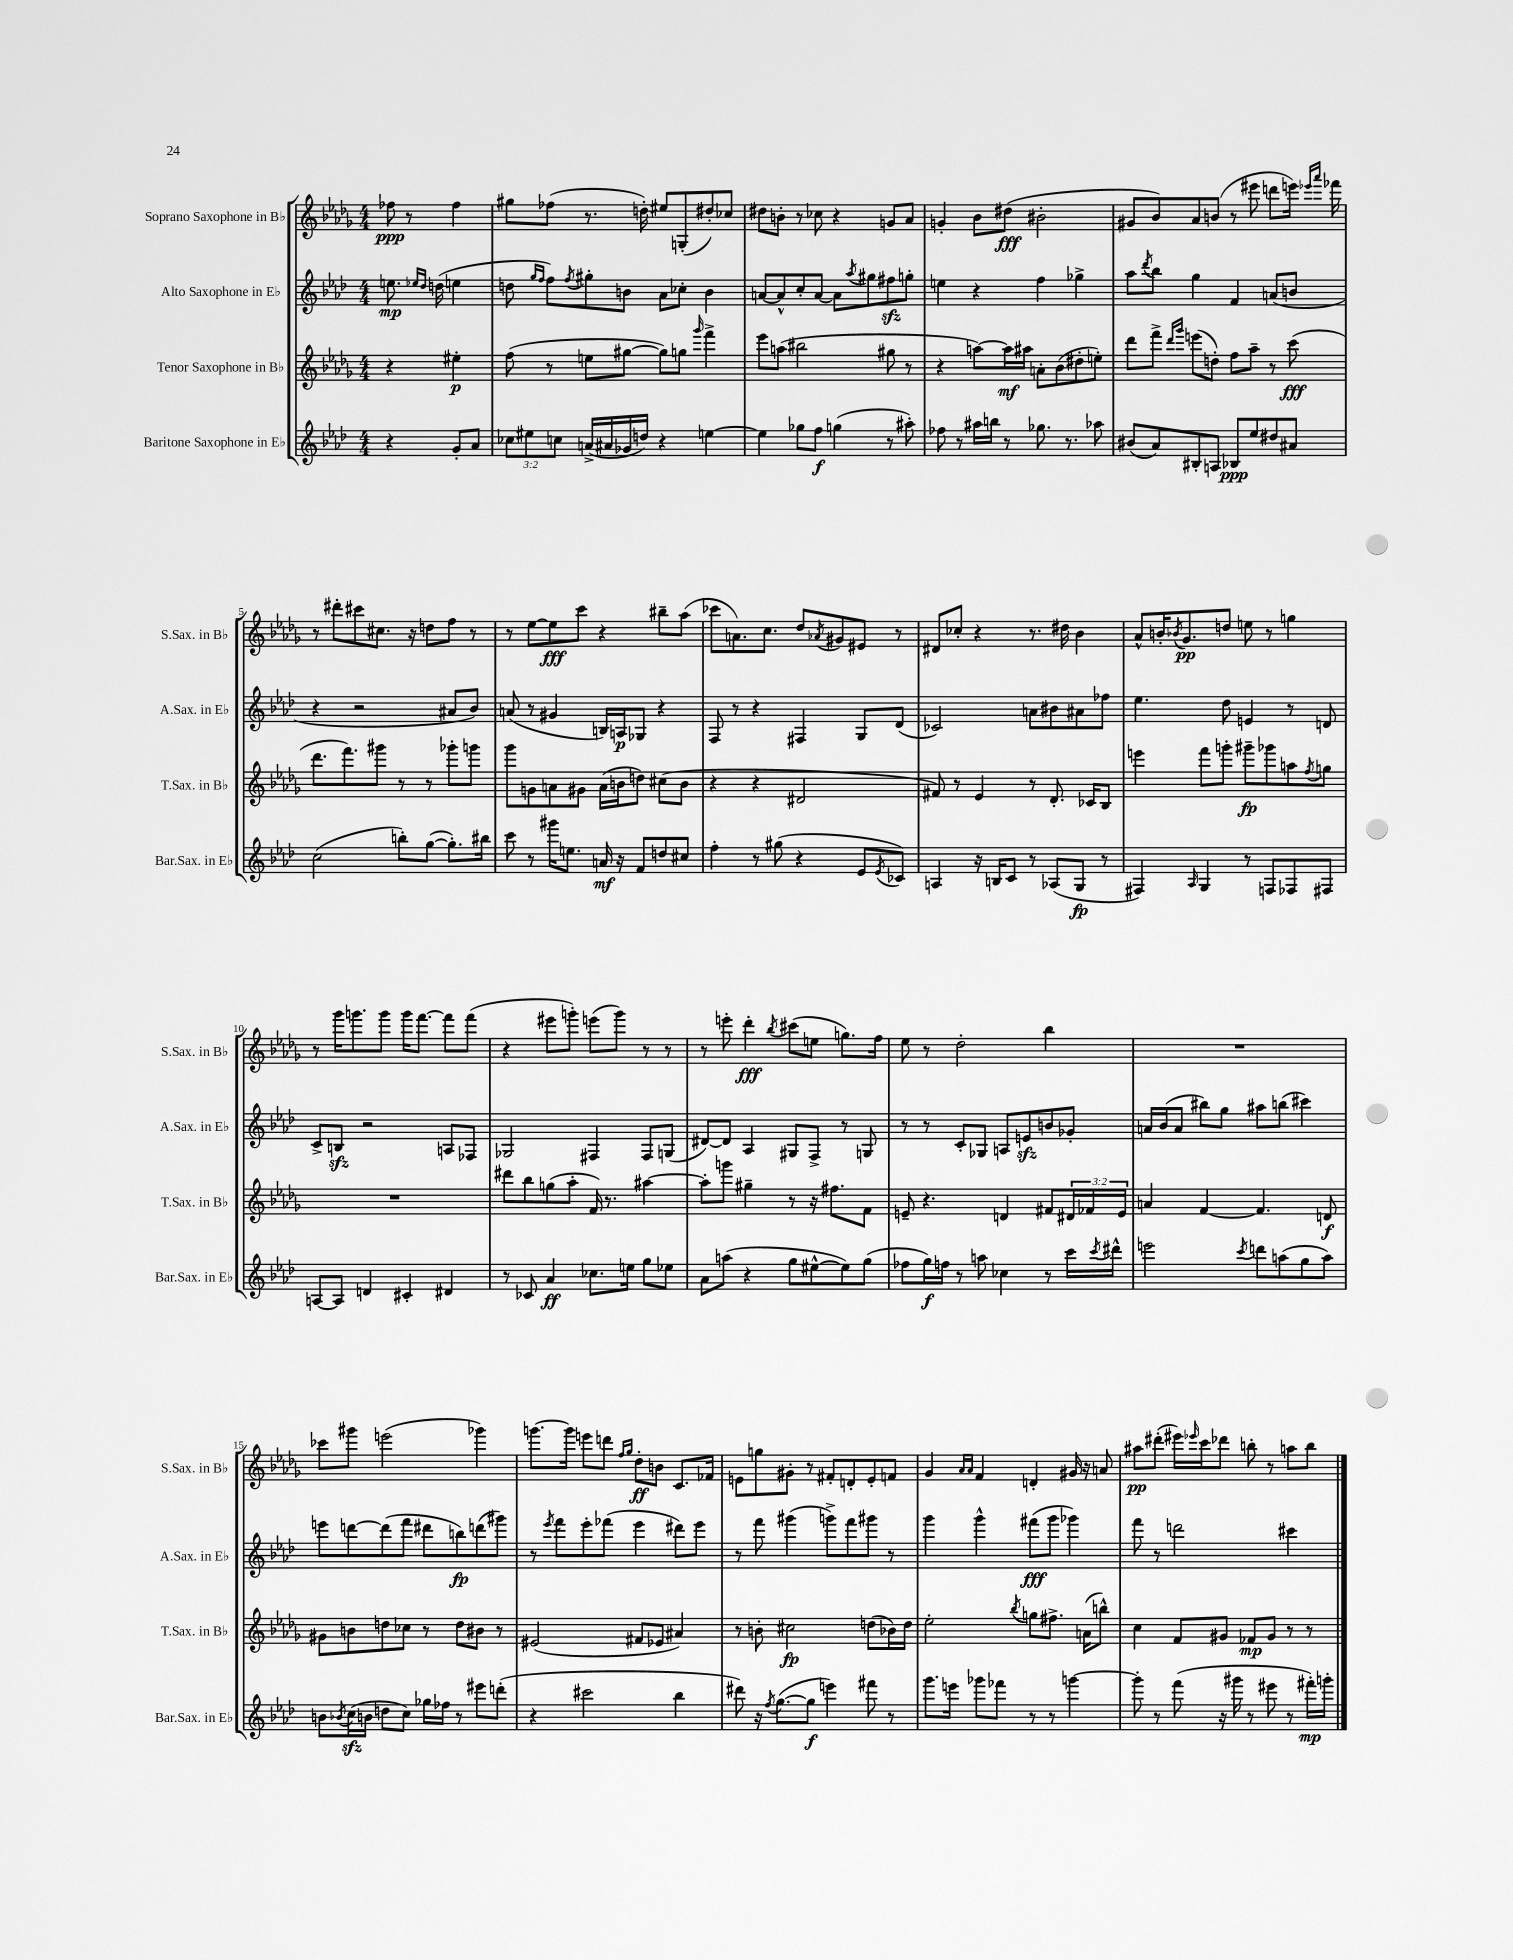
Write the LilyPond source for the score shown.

<<
\new StaffGroup <<
\new Staff = "s0" \with { instrumentName = "Soprano Saxophone in Bb" shortInstrumentName = "S.Sax. in Bb" } {
    \clef treble \key des \major \numericTimeSignature \time 4/4 \partial 2
    fes''8\ppp r8 fes''4 |
    gis''8 fes''8( r8. d''16-.) eis''8 g8-.( dis''8-.) ces''8 |
    dis''8 b'8-. r8 ces''8 r4 g'8 aes'8 |
    g'4-. bes'8 dis''8\fff( bis'2-. |
    gis'8 bes'8) aes'8 b'8( r8 eis'''8 d'''8 e'''16) \grace { ees'''16 aes'''16 } fes'''16 |
    r8 dis'''8-. cis'''8 cis''8. r16 d''8 f''8 r8 |
    r8 ees''8~ ees''8\fff c'''8 r4 bis''8-- aes''8( |
    ces'''8 a'8.) c''8. des''8 \acciaccatura { aes'8 } gis'8 eis'8 r8 |
    dis'8 ces''8-. r4 r8. dis''16 bes'4 |
    aes'8-^ b'16-. \acciaccatura { bes'8 } ges'8.\pp d''8 e''8 r8 g''4 |
    r8 ges'''16 g'''8. g'''8 g'''16 f'''8.~ f'''8 f'''8( |
    r4 eis'''8 g'''8-.) e'''8( g'''8) r8 r8 |
    r8 e'''8-. des'''4-.\fff \acciaccatura { bes''8 } cis'''8( e''8 g''8.) f''16 |
    ees''8 r8 des''2-. bes''4 |
    R1 |
    ces'''8 gis'''8 e'''2( ges'''4) |
    g'''8.~ g'''16 e'''8 d'''8 \grace { f''16 ges''16 } des''8-.\ff b'8 c'8. fes'16 |
    e'8 g''8 gis'8-. r8 fis'8-. d'8-. e'8-. f'8 |
    ges'4 \grace { aes'16 aes'16 } f'4 d'4-. gis'16 r16 a'8 |
    ais''8\pp dis'''8-.( eis'''16) \grace { ees'''16 } c'''16 des'''8 b''8-. r8 a''8 b''8 \bar "|." |
}
\new Staff = "s1" \with { instrumentName = "Alto Saxophone in Eb" shortInstrumentName = "A.Sax. in Eb" } {
    \clef treble \key aes \major \numericTimeSignature \time 4/4 \partial 2
    e''8.\mp \grace { ees''16 des''16 } d''16( e''4 |
    d''8 \grace { g''16 f''16 } f''8) \acciaccatura { f''8 } gis''8-. b'8 aes'8 ces''8-. b'4 |
    a'8~ a'8-^ c''8-. a'8~ a'8 \acciaccatura { aes''8 } gis''8 fis''8\sfz g''8-. |
    e''4 r4 f''4 ges''4-> |
    aes''8 \acciaccatura { des'''8 } bes''8 g''4 f'4 a'8( b'8 |
    r4 r2 ais'8 bes'8) |
    a'8( r8 gis'4 b16) a16\p ges8 r4 |
    f8 r8 r4 fis4 g8 des'8( |
    ces'2) a'8 bis'8 ais'8 fes''8 |
    ees''4. des''8 e'4 r8 d'8 |
    c'8-> b8\sfz r2 a8 fes8 |
    ges2 fis4 fis8 g8( |
    dis'8~) dis'8 aes4 gis8 f8-> r8 g8 |
    r8 r8 c'8-. ges8 a8 e'8\sfz b'8 ges'8-. |
    a'16 bes'16( a'8 bis''8) g''8 ais''8 b''8( cis'''4) |
    e'''8 d'''8~ d'''8( f'''8 dis'''8 b''8\fp) d'''8( gis'''8) |
    r8 \acciaccatura { ees'''8 } f'''8 ees'''8-. fes'''8( ees'''4 dis'''8) ees'''8 |
    r8 f'''8 gis'''4( g'''8->) f'''8 gis'''8 r8 |
    g'''4 g'''4-^ fis'''8\fff( g'''8 ges'''4) |
    f'''8 r8 d'''2 cis'''4 \bar "|." |
}
\new Staff = "s2" \with { instrumentName = "Tenor Saxophone in Bb" shortInstrumentName = "T.Sax. in Bb" } {
    \clef treble \key des \major \numericTimeSignature \time 4/4 \override Staff.TupletNumber.text = #tuplet-number::calc-fraction-text \partial 2
    r4 eis''4-.\p |
    f''8( r8 e''8 gis''8~ gis''8) g''8 \grace { ges'''16 } f'''4-> |
    ees'''8 a''8( bis''2 gis''8 r8 |
    r4 a''8~) a''16\mf ais''16 a'8-. bes'8( dis''8-. e''8-.) |
    des'''8 f'''8-> \grace { des'''16 ges'''16 } e'''8( d''8-.) f''8 aes''8-- r8 c'''8\fff( |
    des'''8. f'''8.) gis'''8 r8 r8 ges'''8-. g'''8 |
    ges'''8 g'8 a'8 gis'8 a'16( b'16 d''8) cis''8( b'8 |
    r4 r4 dis'2 |
    fis'8) r8 ees'4 r8 des'8.-. ces'16 bes8 |
    e'''4 f'''8 g'''8-. gis'''8--\fp ges'''8 a''8 \acciaccatura { f''8 } g''8 |
    R1 |
    dis'''8 bes''8 g''8( aes''8-. f'16) r8. ais''4~ |
    ais''8-. g'''8 gis''4-- r8 r16 fis''8. f'8 |
    e'8-- r4. d'4 fis'8 \tuplet 3/2 { dis'16 fes'16 e'16 } |
    a'4 f'4~ f'4. d'8\f |
    gis'8 b'8 d''8 ces''8 r8 d''8 bis'8 r8 |
    eis'2( fis'8 ees'8 ais'4) |
    r8 b'8-. cis''2\fp d''8( bes'16) d''16 |
    ees''2-. \acciaccatura { bes''8 } g''8 fis''8.-> a'16( b''8-^) |
    c''4 f'8 gis'8 fes'8\mp gis'8 r8 r8 \bar "|." |
}
\new Staff = "s3" \with { instrumentName = "Baritone Saxophone in Eb" shortInstrumentName = "Bar.Sax. in Eb" } {
    \clef treble \key aes \major \numericTimeSignature \time 4/4 \override Staff.TupletNumber.text = #tuplet-number::calc-fraction-text \partial 2
    r4 g'8-. aes'8 |
    \tuplet 3/2 { ces''8 eis''8 c''8 } a'16->( ais'16 ges'16 d''16) r4 e''4~ |
    e''4 ges''8 f''8\f g''4( r8 ais''8-.) |
    fes''8 r8 ais''16 b''16 r8 ges''8. r8. aes''8 |
    bis'8( aes'8) bis8-. a8 bes8\ppp ees''8 dis''8 ais'8 |
    c''2( b''8-.) g''8~( g''8.-.) bis''16 |
    c'''8 r8 gis'''16 e''8. a'16\mf r16 f'8 d''8 cis''8 |
    f''4-. r8 gis''8( r4 ees'8 \acciaccatura { ees'8 } ces'8) |
    a4 r16 b16 c'8 r8 aes8( g8\fp r8 |
    fis4) \grace { aes16 } g4 r8 f8 fes8 fis8 |
    a8~ a8 d'4 cis'4-. dis'4 |
    r8 ces'8 aes'4\ff ces''8. e''16 g''8 ees''8 |
    aes'8 a''8( r4 g''8 eis''8~-^ eis''8) g''8( |
    fes''8 g''16\f) f''16 r8 a''8 ces''4 r8 c'''16 \acciaccatura { c'''8 } dis'''16-^ |
    e'''2 \acciaccatura { c'''8 } d'''8 a''8( g''8 a''8) |
    b'8 \acciaccatura { bes'8 } c''16\sfz( b'16 d''8 c''8) ges''16 fes''16 r8 eis'''8 d'''8-.( |
    r4 cis'''2 bes''4 |
    dis'''8) r16 \acciaccatura { f''8 } g''8.~( g''8\f e'''4) fis'''8 r8 |
    g'''8. e'''16 ges'''8 fes'''8 r8 r8 g'''4~ |
    g'''8-. r8 f'''8( r16 gis'''16 r8 eis'''8 r8 fis'''16-.\mp) g'''16-. \bar "|." |
}
>>
>>
